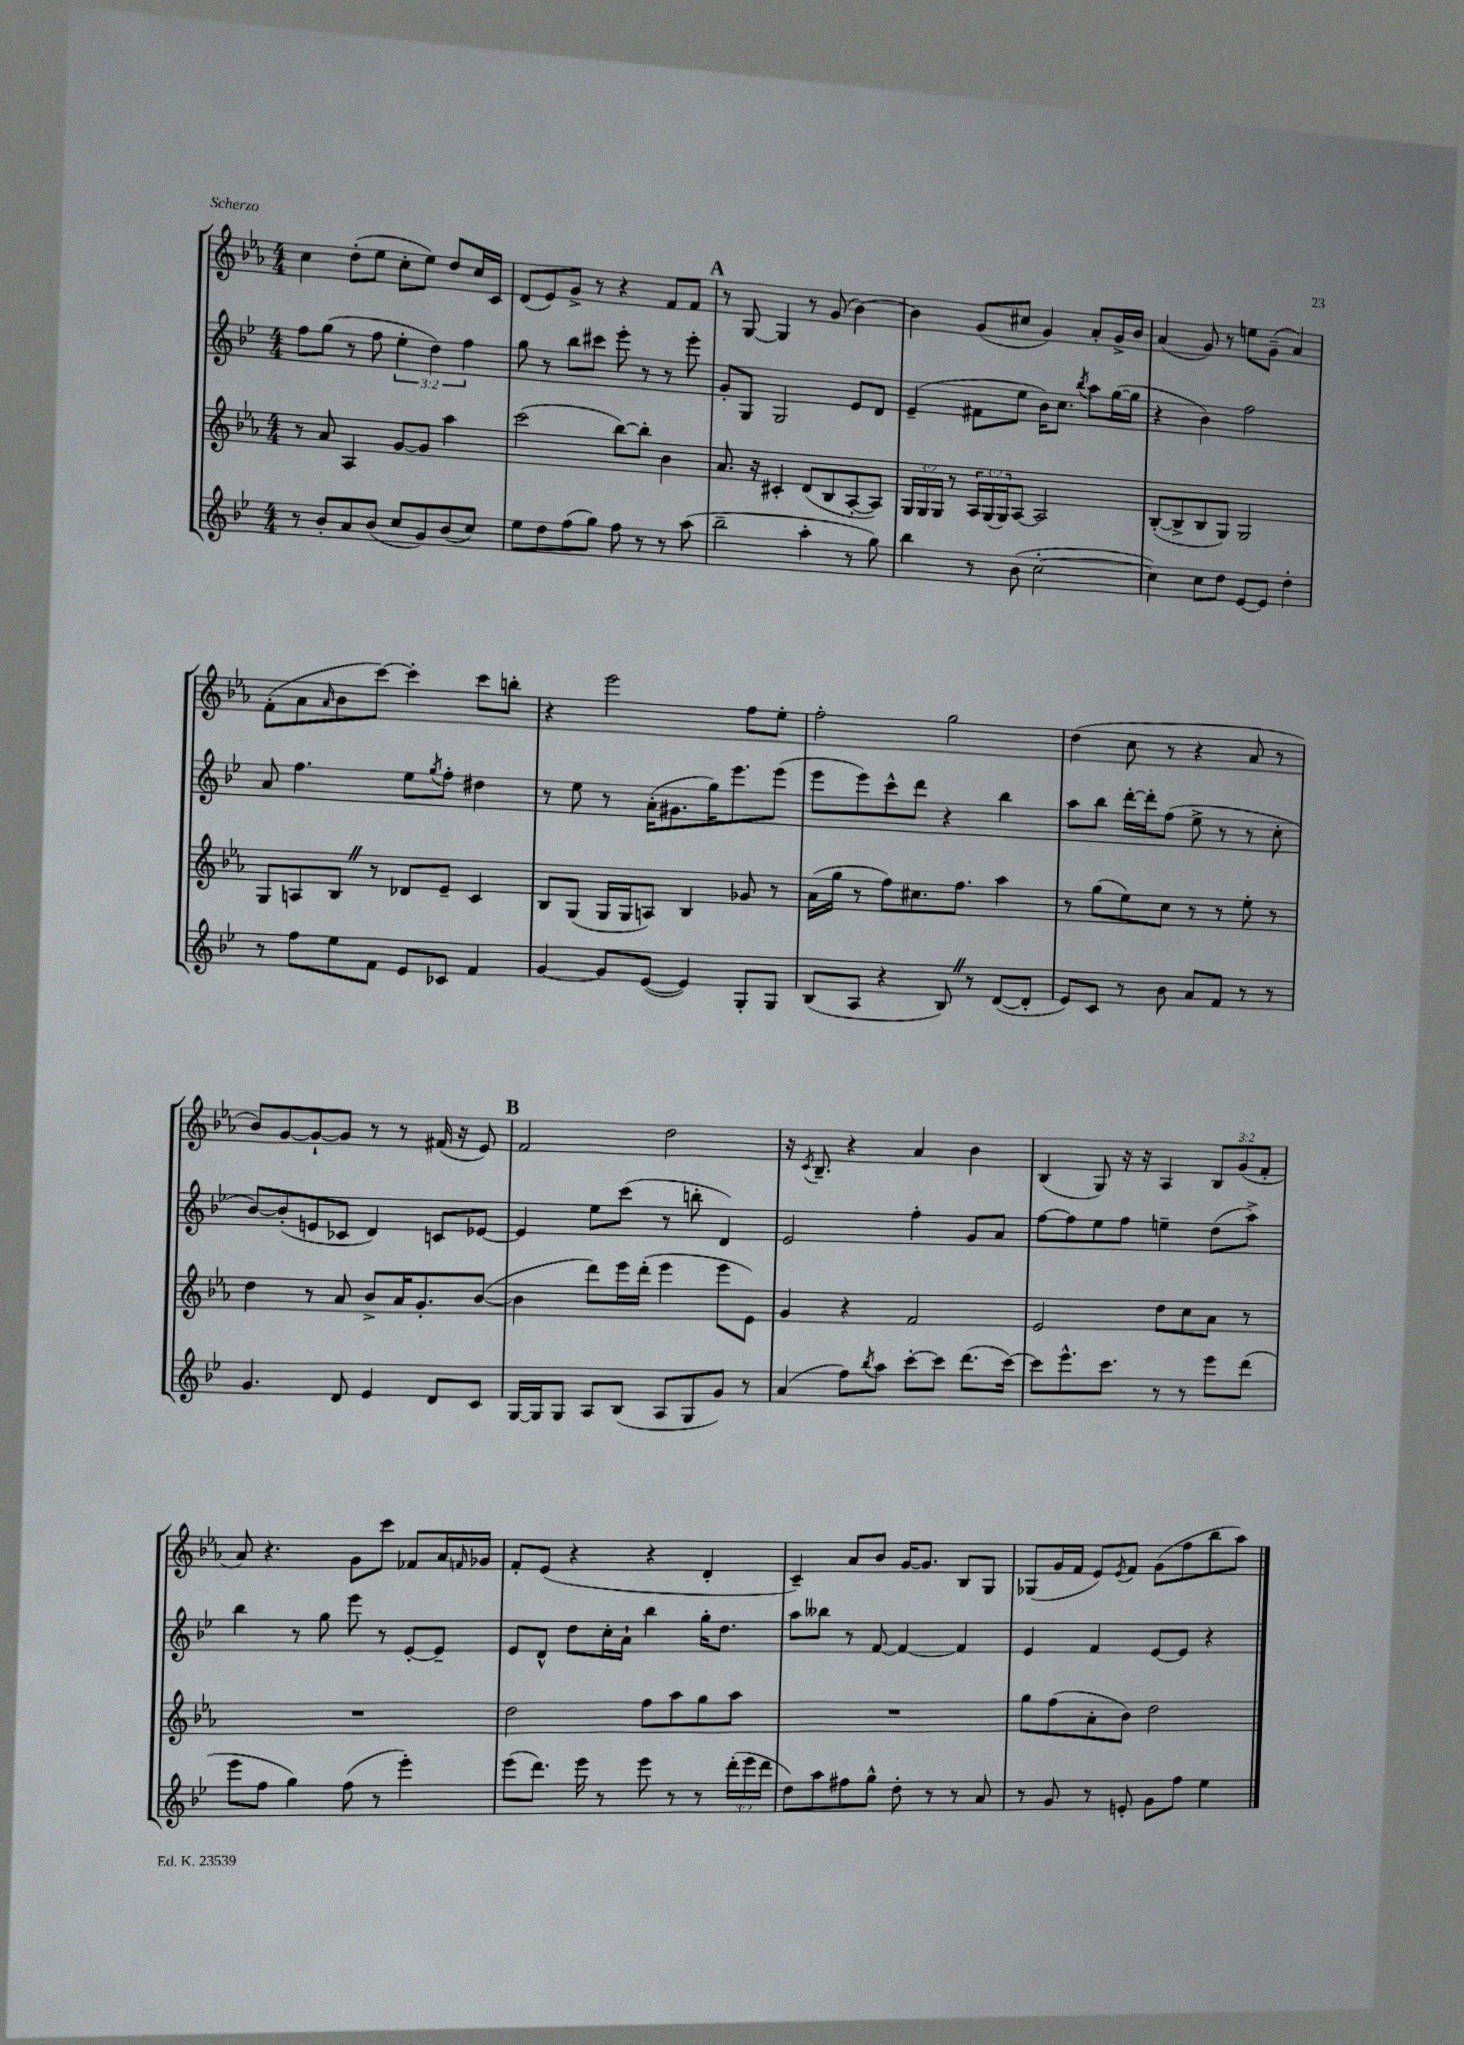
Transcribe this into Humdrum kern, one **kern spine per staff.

**kern	**kern	**kern	**kern
*part4	*part3	*part2	*part1
*staff4	*staff3	*staff2	*staff1
*clefG2	*clefG2	*clefG2	*clefG2
*k[b-e-]	*k[b-e-a-]	*k[b-e-]	*k[b-e-a-]
*M4/4	*M4/4	*M4/4	*M4/4
=3	=3	=3	=3
8r	8r	8ff\L	4cc\
8b-'/L	8a-/	(8gg\J	.
8a/	4A-/	8r	(8dd'\L
(8b-/J	.	8ff\	8ee-\J
8cc/L	[8g/L	6ee-'\	8cc'\L
8g/)	8g/J]	.	8ee-\J)
.	.	6dd\)	.
(8b-/	4aa-\	.	8dd/L
.	.	6ff\	.
8cc/J)	.	.	16cc/L
.	.	.	16c/JJ
=4	=4	=4	=4
8ee-\L	(2ccc\	8gg\	(8d/L
8dd\	.	8r	8e-/)
(8ff\	.	8bb-\L	8g^/J
8gg\J)	.	8ccc#X\J	8r
8ff\	[8bb-\L)	8eee-'\	4r
8r	8bb-'\J]	8r	.
8r	4b-\	8r	8f/L
(8aa\	.	8eee-'\	8f/J
!!LO:REH:place=s1:t=A
=5	=5	=5	=5
2bb-~\	8.a-/	8g'/L	8r
.	.	8G/J	[8G/
.	16r	.	.
.	4c#X'/	2G/	4G/]
4aa'\	(8d/L	.	8r
.	8B-/	.	(8g/
8r	[8A-'/	8e-/L	[4b-\)
8gg\)	8A-/J])	8d/J	.
=6	=6	=6	=6
4bb-\	24G/LL	(4e-~/	4b-\]
.	24G/	.	.
.	24G/JJ	.	.
.	8r	.	.
8r	24A-/LL	8f#X\L	(8g/L
.	(24G/	.	.
.	24G/J)	.	.
(8b-\	[8A-/J	8ee-\J	8cc#X/J
[2cc'\	2A-/]	16b-\KL)	4g/)
.	.	8.cc\J	.
.	.	8qbb-/	.
.	.	8aa\L	8a-'/L
.	.	([16gg\L	16g^/L
.	.	16gg\JJ]	16b-/JJ
=7	=7	=7	=7
4cc\])	([8B-'/L	4r	(4a-/
.	8B-^/]	.	.
8cc\L	8B-/	4b-\)	8g/)
8dd\J	8G/J)	.	8r
[8e-/L	2G/	2ff\	8een\L
8e-/J]	.	.	(8g~\J
4dd'\	.	.	4a-/)
!!LO:LB:g=z
=8	=8	=8	=8
8r	8G/L	8a/	(8f'\L
8ff\L	8An/	4.ff\	8a-\
.	.	.	16qqa-/
8ee-\	8B-Z/J	.	8b-\
8f\J	8r	.	[8ccc\J)
8e-/L	8d-X/L	8ee-\L	4ccc'\]
.	.	8qgg/	.
8c-X/J	8e-~/J	8ff'\J	.
4f/	4c/	4dd#X\	8ccc\L
.	.	.	8bbn'\J
=9	=9	=9	=9
[4g/	8B-/L	8r	4r
.	(8G/J	8ee-\	.
8g/L]	16G/LL	8r	2eee-\
.	16G/J	.	.
([8e-/J	8An/J)	(16a'\KL	.
.	.	8.g#X\	.
4e-/])	4B-/	.	.
.	.	16gg\K)	.
.	.	8.eee-\	.
8G'/L	8g-X/	.	8ff\L
8G/J	8r	(8eee-\J	8ee-'\J
=10	=10	=10	=10
(8B-/L	(16a-\LL	8eee-\L	2ff'\
.	16gg\JJ	.	.
8A/J	8r	8eee-\)	.
4r	8ff\L)	8ccc^^\	.
.	8.cc#X\	8ddd\J	.
8B-Z/)	.	4r	2gg\
.	8.ff\J	.	.
8r	.	.	.
([8d/L	4aa-\	4bb-\	.
8d'/J]	.	.	.
=11	=11	=11	=11
8e-/L)	8r	8aa\L	(4dd\
8c/J	(8gg\L	8bb-\J	.
8r	8ee-\)	[16ddd'\LL	8cc\
.	.	16ddd'\J]	.
8b-\	8cc\J	(8ff\J	8r
8a/L	8r	8ee-^\	4r
8f/J	8r	8r	.
8r	8ee-'\	8r	8a-/
8r	8r	8cc'\	8r
!!LO:LB:g=z
=12	=12	=12	=12
4.g/	4dd\	[8b-/L)	8b-/L)
.	.	(8b-'/]	[8g/
.	8r	8en/	8g`/_
8d/	8a-/	8c-X/J	8g/J]
4e-/	8b-^/L	4d/)	8r
.	16a-/K	.	8r
.	8.g'/	.	.
8d/L	.	8cn/L	(16f#X/
.	.	.	16r
8c/J	([8b-/J	[8e-X/J	8e-/)
!!LO:REH:place=s1:t=B
=13	=13	=13	=13
[16G/LL	4b-\]	4e-/]	2f/
16G/J]	.	.	.
8G/J	.	.	.
8A/L	8ddd\L)	8ee-\L	.
(8B-/J	16eee-\L	(8ccc\J	.
.	(16ddd'\JJ	.	.
8A/L	4eee-\	8r	2dd\
8G/	.	8bbn'\	.
8g/J)	8eee-\L	4d/)	.
8r	8e-\J)	.	.
=14	=14	=14	=14
(4a/	4g/	2e-/	16r
.	.	.	8qc/
.	.	.	8.B-~/
8ff\L)	4r	.	4r
8qbb-/	.	.	.
8aa\J	.	.	.
[8ccc'\L	2f/	4ff'\	4a-/
8ccc\J]	.	.	.
(8.ddd\L	.	8g/L	4b-\
.	.	8a/J	.
[16ccc\Jk)	.	.	.
=15	=15	=15	=15
8ccc\L]	2e-/	[8ff\L	(4B-/
8.eee-^^\	.	8ff\]	.
.	.	8ee-\	8G/)
8.ccc\J	.	.	.
.	.	8ff\J	16r
.	.	.	16r
8r	8dd\L	4een~\	4A-/
8r	8cc\	.	.
8eee-\L	8a-\J	(8dd\L	12B-/L
.	.	.	(12g/
(8ddd\J	8r	8aa^\J)	.
.	.	.	12f'/J
!!LO:LB:g=z
=16	=16	=16	=16
8eee-\L	1r	4bb-\	8a-/)
8ff\J	.	.	4.r
4gg\)	.	8r	.
.	.	8gg\	.
(8ff\	.	8eee-\	8g\L
8r	.	8r	8ccc\J
4eee-'\)	.	[8e-'/L	8f-X/L
.	.	8e-~/J]	16a-/L
.	.	.	16qqfn/
.	.	.	16g-X/JJ
=17	=17	=17	=17
(8eee-\L	2dd\	8e-/L	8f'/L
8.ddd\J)	.	8d^^/J	(8e-/J
.	.	8dd\L	4r
16eee-\	.	.	.
8r	.	16cc'\L	.
.	.	16a`\JJ	.
8eee-\	8ff\L	4bb-\	4r
8r	8aa-\	.	.
8r	8gg\	16gg'\KL	4d'/
.	.	8.dd\J	.
(24ddd'\LL	8aa-\J	.	.
24eee-\	.	.	.
24ddd\JJ	.	.	.
=18	=18	=18	=18
8dd\L)	1r	8aa\L	4c~/)
8aa\	.	8bb--X\J	.
8ff#X\	.	8r	8a-/L
8gg^^\J	.	[8f/	8b-/J
8dd'\	.	4f/_	[16g/KL
.	.	.	8.g/J]
8r	.	.	.
8r	.	4f/]	8B-/L
8a/	.	.	8G/J
=19	=19	=19	=19
8r	8gg\L	4e-/	(8G-X/L
8g/	(8ff\	.	16g/L
.	.	.	16f/JJ
8r	8a-'\	4f/	8e-/L)
.	.	.	8qe-/
8en'/	8b-\J)	.	8f/J
8g\L	2dd\	[8e-/L	(8g\L
8ff\J	.	8e-/J]	8ff\
4ee-\	.	4r	8bb-\
.	.	.	8aa-\J)
==	==	==	==
*-	*-	*-	*-
